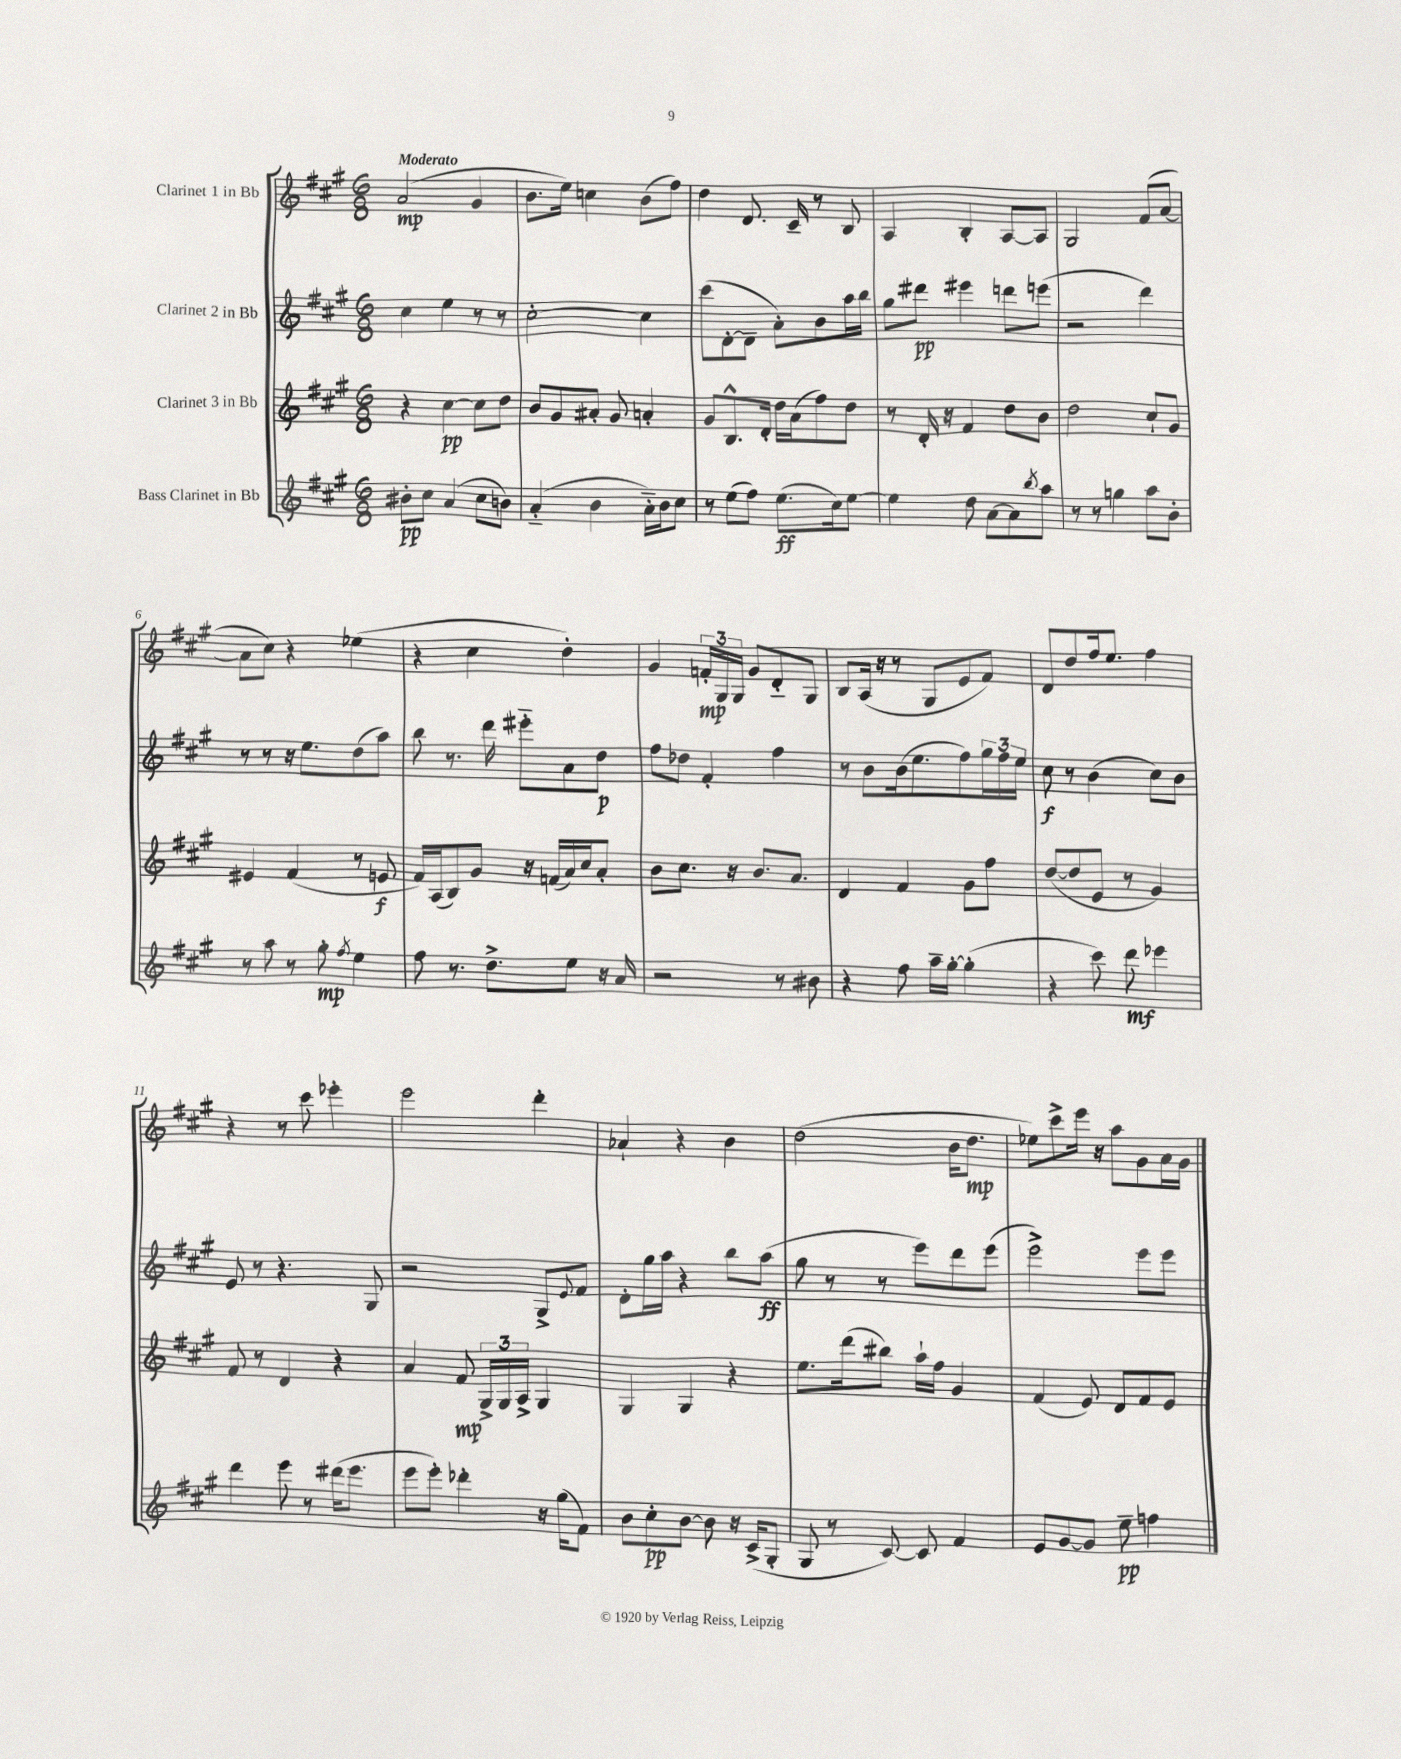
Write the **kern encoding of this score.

**kern	**kern	**kern	**kern
*staff4	*staff3	*staff2	*staff1
*clefG2	*clefG2	*clefG2	*clefG2
*k[f#c#g#]	*k[f#c#g#]	*k[f#c#g#]	*k[f#c#g#]
*M6/8	*M6/8	*M6/8	*M6/8
8b#'	4r	4cc#	(2a
8cc#	.	.	.
(4a	[4cc#	4ee	.
8cc#	8cc#]	8r	4g#
8b)	8dd	8r	.
=	=	=	=
(4a'~	8b	[2cc#'	8.b
.	8g#	.	.
.	.	.	16ee)
4b	8a#'	.	4cc
.	8g#	.	.
16a'~)	4a'	4cc#]	(8b
16b	.	.	.
8cc#	.	.	8ff#)
=	=	=	=
8r	8g#	(8ccc#	4dd
(8ee	8.B^^	[8d'	.
8ff#)	.	8d~]	8.d
.	16d'	.	.
(8.ee	16dd	8a')	.
.	(16a	.	16c#~
.	8ff#)	8b	8r
16cc#)	.	.	.
[8ee	8dd	16aa	8B
.	.	16bb	.
=	=	=	=
4ee]	8r	8gg#	4A
.	16d'	8ddd#	.
.	16r	.	.
8dd	4f#	4eee#	4B'
[8a	.	.	.
8a]	8dd	8ddd	[8A
8qbb	.	.	.
8aa	8b	(8eee	8A]
=	=	=	=
8r	2dd	2r	2G#
8r	.	.	.
4gg	.	.	.
8aa	8cc#`	4ddd)	(8f#
8b'	8g#	.	[8a
=	=	=	=
8r	4e#	8r	8a]
8aa	.	8r	8cc#)
8r	(4f#	16r	4r
.	.	8.ee	.
8gg#'	.	.	.
8qff#	.	.	.
4ee	8r	(8dd	(4ee-
.	8e	8aa)	.
=	=	=	=
8ff#	16f#)	8bb	4r
.	(16A	.	.
8.r	8B)	8.r	.
.	8g#	.	4cc#
8.dd^	.	16ddd	.
.	16r	8eee#'~	.
.	(16f	.	.
8ee	16a)	8a	4dd')
.	16cc#	.	.
16r	8a'	8dd	.
16a	.	.	.
=	=	=	=
2r	8b	8ff#	4g#
.	8.cc#	8dd-	.
.	.	4f#'	24f'
.	.	.	24G#
.	16r	.	.
.	.	.	24G#
.	8.b	.	8g#
8r	.	4ff#	8d'~
.	8.a	.	.
8b#	.	.	8G#
=	=	=	=
4r	4d	8r	8B
.	.	8b	(16A
.	.	.	16r
8ff#	4f#	(16b	8r
.	.	8.ee	.
16aa~	.	.	8G#
[16gg#'	.	.	.
(4gg#']	8g#	8ff#)	8e
.	8ff#	24gg#	8f#)
.	.	24ff#	.
.	.	24ee	.
=	=	=	=
4r	([8dd	8cc#	8d
.	8dd]	8r	8dd
8ccc#)	8e	(4b	16ff#
.	.	.	8.ee
8ddd	8r	.	.
4eee-	4g#)	8cc#)	4ff#
.	.	8b	.
=	=	=	=
4ddd	8f#	8e	4r
.	8r	8r	.
8eee	4d	4.r	8r
8r	.	.	8ccc#
(16ddd#	4r	.	4eee-'
8.eee	.	.	.
.	.	8G#	.
=	=	=	=
8eee	4a	2r	2eee
8eee')	.	.	.
4ddd-'	8f#	.	.
.	24G#^	.	.
.	24G#	.	.
.	24A^	.	.
16r	4G#	8G#^	4ddd'
(16gg#	.	.	.
.	.	8qqe	.
8f#)	.	8f#	.
=	=	=	=
8b	4G#	8d'	4a-`
8cc#'	.	16gg#	.
.	.	16aa	.
[8b	4G#	4r	4r
8b]	.	.	.
16r	4r	8bb	4b
(16c#^	.	.	.
8G#'	.	(8aa	.
=	=	=	=
8G#	8.ee	8gg#	(2dd
8r	.	8r	.
.	(16ddd	.	.
[8c#)	8bb#)	8r	.
8c#]	16aa`	8eee)	.
.	16ff#	.	.
4f#	4g#	8ddd	16b
.	.	.	8.dd
.	.	(8eee	.
=	=	=	=
8e	(4f#	2eee^)	8ee-)
[8g#	.	.	8ccc#^
8g#]	8e)	.	16eee
.	.	.	16r
8ee~	8d	.	8aa
4ff	8f#	8eee	8g#
.	8e	8eee	16a
.	.	.	16g#
==	==	==	==
*-	*-	*-	*-
